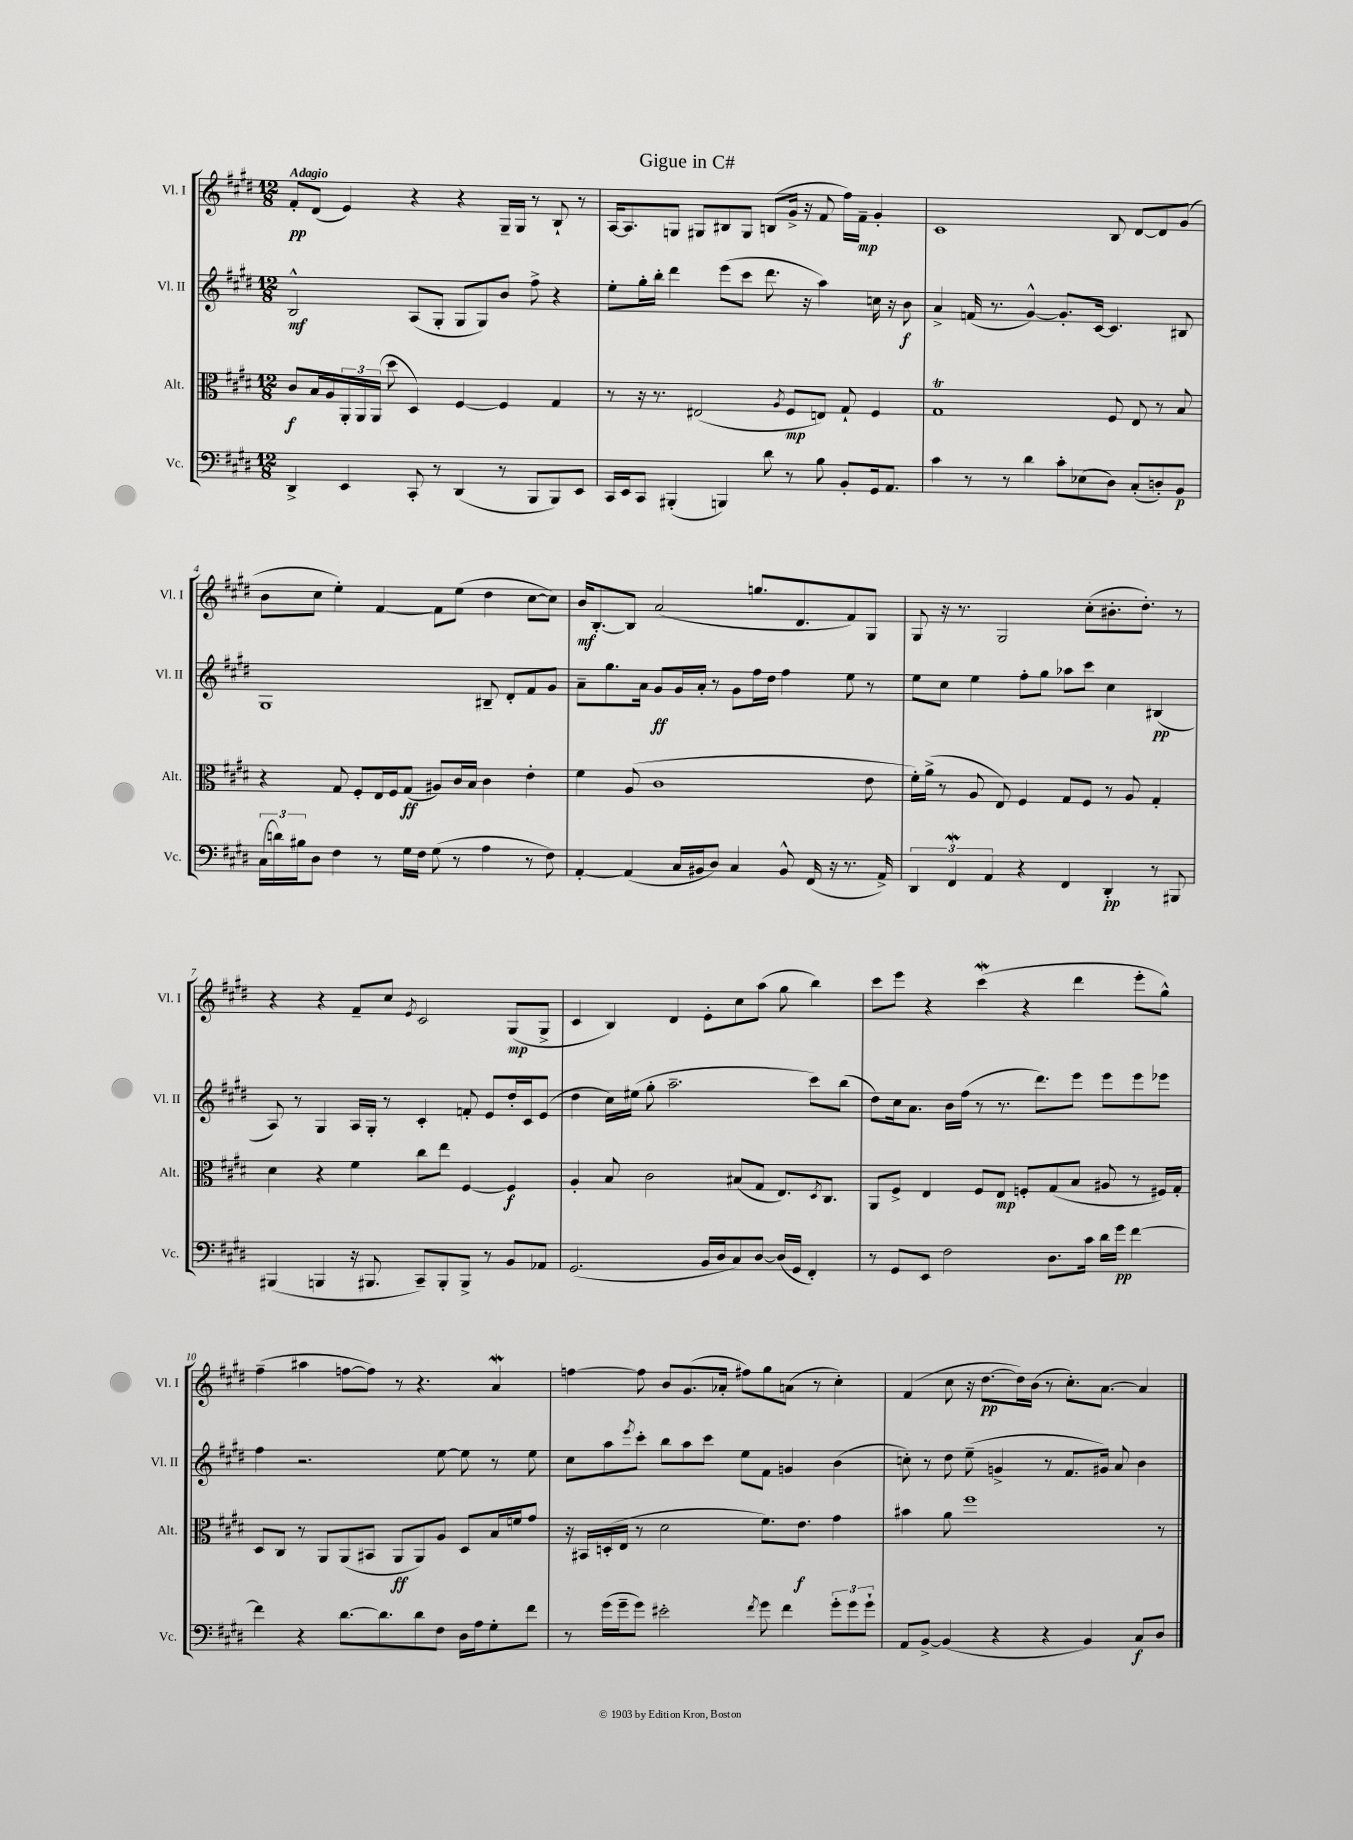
\header { title = "Gigue in C#" }
<<
\new StaffGroup <<
\new Staff = "s0" \with { instrumentName = "Vl. I" shortInstrumentName = "Vl. I" } {
    \clef treble \key e \major \numericTimeSignature \time 12/8 \tempo "Adagio"
    fis'8-.\pp dis'8( e'4) r4 r4 gis16-- gis16 r8 b8-! r8 |
    a16~ a8. g8 gis8 bis8 gis8 b8( gis'16-> r16 fis'8 fis''16) fis'16--\mp gis'4-. |
    cis'1 b8 dis'8~ dis'8 gis'8( |
    b'8 cis''8 e''4-.) fis'4~ fis'8 e''8( dis''4 cis''8~ cis''8) |
    b'16\mf b8.~-. b8 a'2( g''8. dis'8. fis'8) gis8 |
    gis8 r16 r8. gis2 cis''8-.( bis'8.-. dis''8.-.) r8 |
    r4 r4 fis'8-- cis''8 \acciaccatura { e'8 } cis'2 gis8\mp( gis8-> |
    cis'4 b4) dis'4 e'8-. cis''8 a''8( gis''8 b''4) |
    cis'''8 e'''8 r4 cis'''4\mordent( r4 dis'''4 e'''8-. gis''8-^) |
    fis''4--( ais''4 f''8~ f''8) r8 r4. a'4\mordent |
    f''4~ f''8 b'8 gis'8.( aes'16-. fis''8) gis''8 a'8( r8 cis''4-.) |
    fis'4( cis''8 r16 dis''8.~\pp dis''16) b'16( r8 cis''8.-.) a'8.~ a'4 \bar "|." |
}
\new Staff = "s1" \with { instrumentName = "Vl. II" shortInstrumentName = "Vl. II" } {
    \clef treble \key e \major \numericTimeSignature \time 12/8
    b2-^\mf a8( gis8-. gis8 gis8) b'8 fis''8-> r4 |
    e''8-. gis''16-. b''16-. dis'''4 e'''8( cis'''8 dis'''8. r16 a''4) c''16 r16 b'8\f |
    a'4-> f'16( r8. gis'4~-^) gis'8.-. cis'16~ cis'4. bis8 |
    gis1 bis8-- dis'8-. fis'8 gis'8 |
    a'8-- gis''8. a'16 gis'8\ff gis'16 a'16-. r8 gis'8 fis''16 dis''16 fis''4 e''8 r8 |
    e''8 cis''8 e''4 fis''8-. gis''8 aes''8 cis'''8 cis''4 bis4\pp( |
    a8) r8 gis4 a16 gis16-. r8 cis'4-. f'8-. e'8 dis''16-. cis'16 e'8( |
    dis''4 cis''16) eis''16( gis''8-. a''2.-- cis'''8) b''8( |
    dis''8) cis''16 a'8. b'16 fis''16( r8 r8. dis'''8.) e'''8 e'''8 e'''8 ees'''8 |
    fis''4 r2. e''8~ e''8 r8 e''8 |
    cis''8 a''8 \acciaccatura { e'''8 } cis'''8-. b''8 a''8 cis'''8 e''8 fis'8 g'4 b'4( |
    c''8-.) r8 dis''8 e''8--( g'4-> r8 fis'8. gis'16) a'8 b'4 \bar "|." |
}
\new Staff = "s2" \with { instrumentName = "Alt." shortInstrumentName = "Alt." } {
    \clef alto \key e \major \numericTimeSignature \time 12/8
    cis'8\f b16 a16 \tuplet 3/2 { a,16-. a,16 a,16( } dis''8 dis4) fis4~ fis4 gis4 |
    r8 r16 r8. eis2( \acciaccatura { a8 } fis8\mp e8) gis8-! fis4 |
    gis1\trill fis8 e8 r8 b8 |
    r4 gis8 fis8-. e16 fis16 gis8\ff( ais8) cis'16 b16 cis'4 e'4-. |
    fis'4 a8( cis'1 e'8 |
    fis'16-.) a'16->( r8 a8 e8) fis4 gis8 fis8 r8 a8 gis4-. |
    dis'4 r4 fis'4 cis''8 e''8 fis4~ fis4\f |
    a4-. b8 cis'2 bis8( gis8 e8.) \acciaccatura { dis8 } cis8. |
    a,8 fis8-> e4 fis8 e8\mp f8-. gis8( b8 ais8 r8 fis16) gis16-. |
    dis8 cis8 r8 a,8 a,8( bis,8 a,8\ff a,8) a8 dis8 b16 f'16 gis'8 |
    r16 bis,16 d16-.( e16 r8 dis'2 fis'8.) e'8.\f gis'4 |
    bis'4 a'8 fis''1 r8 \bar "|." |
}
\new Staff = "s3" \with { instrumentName = "Vc." shortInstrumentName = "Vc." } {
    \clef bass \key e \major \numericTimeSignature \time 12/8
    dis,4-> e,4 cis,8-. r8 dis,4( r8 b,,8 b,,8) e,8 |
    cis,16 e,16 cis,8 bis,,4-.( b,,4) dis'8 r8 b8 b,8-. gis,16 a,8. |
    cis'4 r8 r8 dis'4 cis'8-. ees8( dis8) cis8-.( d8-.) b,8\p |
    \tuplet 3/2 { cis16( d'16) bis16 } dis8 fis4 r8 gis16 fis16 gis8( r8 a4 r8 fis8) |
    a,4~-. a,4( cis16 bis,16 dis8) cis4 bis,8-^ fis,16( r16 r8. a,16->) |
    \tuplet 3/2 { dis,4 fis,4\mordent a,4 } r4 fis,4 dis,4-.\pp r8 bis,,8 |
    bis,,4( b,,4 r16 bis,,8. cis,8--) bis,,8-. bis,,8-> r8 b,8 aes,8 |
    gis,2.( b,16 dis16 cis8) dis8~ dis16( gis,16 fis,4-.) |
    r8 gis,8 e,8 fis2 dis8. cis'16 dis'16 gis'16\pp fis'4~ |
    fis'4 r4 dis'8.~ dis'8. dis'8 fis8 dis16 a16 gis8-. fis'8 |
    r8 gis'16( gis'16-- gis'8) eis'2-. \acciaccatura { fis'8 } gis'8 fis'4 \tuplet 3/2 { gis'8-. gis'8 gis'8-! } |
    a,8 b,8~-> b,4( r4 r4 b,4) cis8\f dis8 \bar "|." |
}
>>
>>
